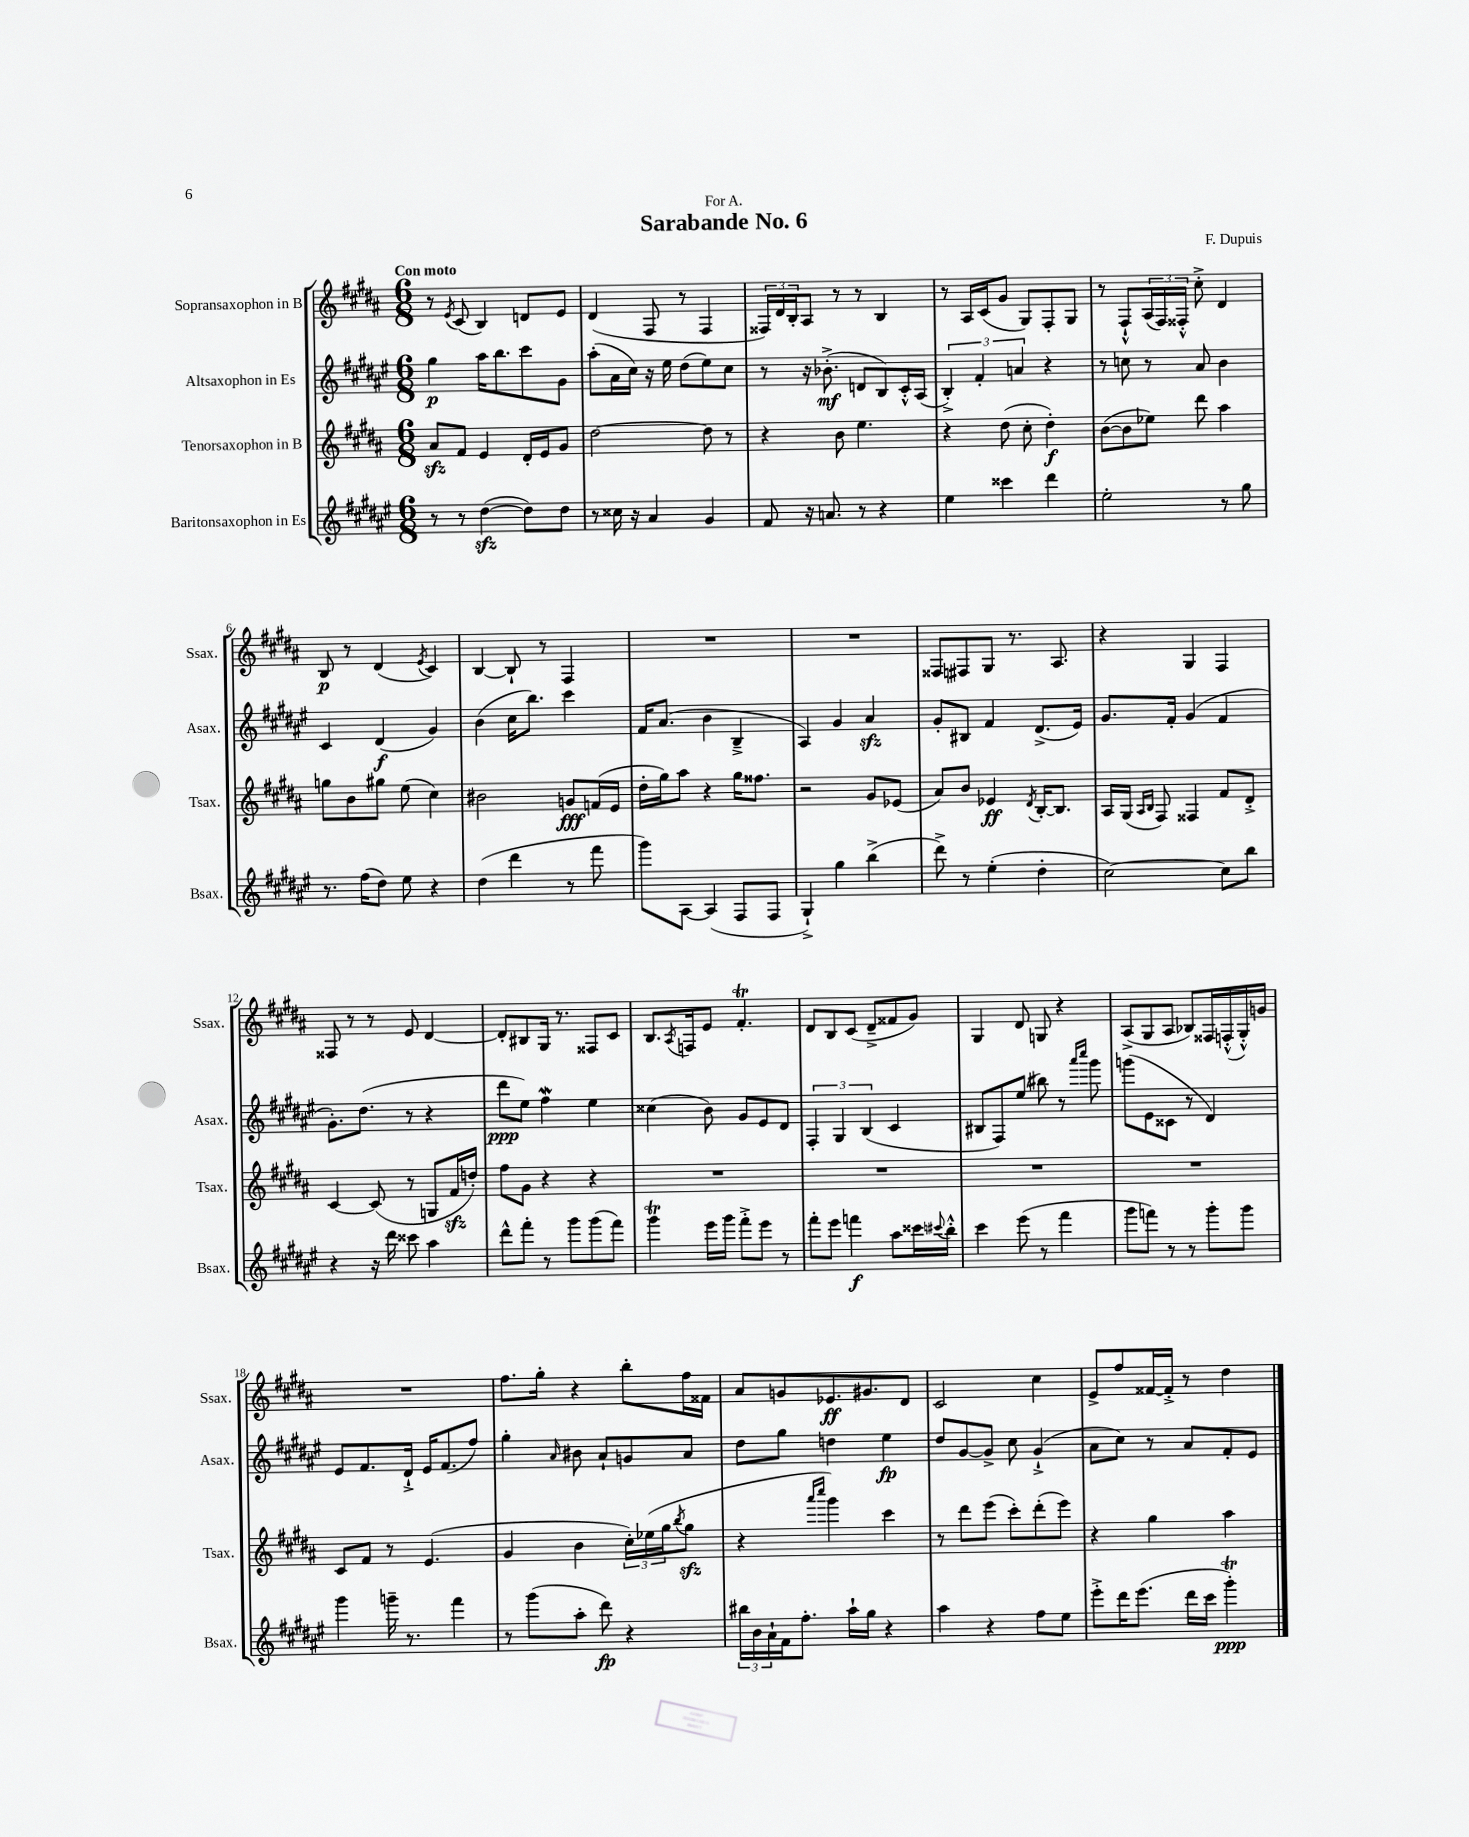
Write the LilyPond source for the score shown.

\header { title = "Sarabande No. 6" composer = "F. Dupuis" dedication = "For A." }
<<
\new StaffGroup <<
\new Staff = "s0" \with { instrumentName = "Sopransaxophon in B" shortInstrumentName = "Ssax." } {
    \clef treble \key b \major \numericTimeSignature \time 6/8 \tempo "Con moto"
    r8 \acciaccatura { e'8 } cis'8( b4) d'8 e'8 |
    dis'4( fis8 r8 fis4 |
    \tuplet 3/2 { fisis16) dis'16 b16-. } ais8 r8 r8 b4 |
    r8 ais16 cis'16( gis'8 gis8) fis8-. gis8 |
    r8 fis8-!-^ \tuplet 3/2 { ais16( fis16) fisis16-.-^ } cis''8-.-> dis'4 |
    b8\p r8 dis'4( \acciaccatura { e'8 } cis'4) |
    b4~ b8-! r8 fis4 |
    R2. |
    R2. |
    fisis8 fis8 gis8 r8. ais8. |
    r4 gis4 fis4 |
    fisis8 r8 r8 e'8 dis'4~ |
    dis'8-. bis8 gis16 r8. fisis8 cis'8 |
    b8. \acciaccatura { ais8 } f16 e'8 fis'4.-.\trill |
    dis'8 b8 cis'8( dis'8---> fisis'8 gis'8) |
    gis4 dis'8 g8 r4 |
    ais8->( gis8 ais8 bes8) fisis16 f16-.-^( gis16-.-^) g'16 |
    R2. |
    fis''8. gis''16-. r4 b''8-. fis''16 fisis'16 |
    ais'8 g'8 ees'8.\ff gis'8. dis'8 |
    cis'2 cis''4 |
    e'8-> fis''8 fisis'16~ fisis'16-.-> r8 dis''4 \bar "|." |
}
\new Staff = "s1" \with { instrumentName = "Altsaxophon in Es" shortInstrumentName = "Asax." } {
    \clef treble \key fis \major \numericTimeSignature \time 6/8
    gis''4\p ais''16 b''8. cis'''8 gis'8 |
    ais''8-.( ais'16 cis''16) r16 eis''16 dis''8( eis''8) cis''8 |
    r8 r16 bes'8.-.->\mf( d'8 b8) cis'16-.-^ ais16( |
    \tuplet 3/2 { b4-.->) fis'4-. a'4 } r4 |
    r8 c''8 r8 ais'8 b'4 |
    cis'4 dis'4\f( gis'4) |
    b'4( cis''16 b''8.) cis'''4 |
    fis'16 ais'8.( b'4 b4---> |
    ais4) gis'4 ais'4\sfz |
    gis'8-. bis8 fis'4 dis'8.->( eis'16) |
    gis'8. fis'16-. gis'4( fis'4 |
    gis'8.-.) dis''8.( r8 r4 |
    dis'''8\ppp eis''8) fis''4\mordent eis''4 |
    cisis''4( b'8) gis'8 eis'8 dis'8 |
    \tuplet 3/2 { fis4-. gis4 b4( } cis'4 |
    bis8 fis8) eis''8( bis''8) r8 \grace { ais'''16 cis''''16 } gis'''8 |
    g'''8( eis'8 cisis'8 r8 dis'4) |
    eis'8 fis'8. dis'16-!-> eis'16 fis'8.( fis''8) |
    gis''4-. \grace { ais'16 } bis'8 ais'8-! g'8 ais'8 |
    dis''8 gis''8 d''4 eis''4\fp |
    dis''8 gis'8~ gis'8-> cis''8 gis'4-!->( |
    ais'8 cis''8) r8 ais'8 fis'8-. eis'8 \bar "|." |
}
\new Staff = "s2" \with { instrumentName = "Tenorsaxophon in B" shortInstrumentName = "Tsax." } {
    \clef treble \key b \major \numericTimeSignature \time 6/8
    ais'8\sfz fis'8 e'4 dis'16-. e'16 gis'8 |
    dis''2~ dis''8 r8 |
    r4 b'8 e''4. |
    r4 dis''8( cis''8-. dis''4-.\f) |
    b'8~( b'8 ees''8) dis'''8 ais''4 |
    g''8 b'8 gis''8 e''8( cis''4) |
    bis'2 g'8\fff f'16( e'16 |
    dis''16-. gis''16) ais''8 r4 gis''16 fisis''8. |
    r2 gis'8 ees'8( |
    ais'8) b'8 ees'4\ff \acciaccatura { dis'8 } b16~-. b8. |
    ais16 gis16( \grace { ais16 b16 } fis8) fisis4 fis'8 dis'8-.-> |
    cis'4~ cis'8( r8 g8 fis'16\sfz d''16-.) |
    fis''8 gis'8 r4 r4 |
    R2. |
    R2. |
    R2. |
    R2. |
    cis'8 fis'8 r8 e'4.( |
    gis'4 b'4 \tuplet 3/2 { cis''16-.) ees''16( gis''16 } \acciaccatura { b''8 } gis''8\sfz |
    r4 \grace { ais'''16 cis''''16 } gis'''4) cis'''4 |
    r8 dis'''8 e'''8( cis'''8-.) dis'''8-.( e'''8) |
    r4 gis''4 ais''4 \bar "|." |
}
\new Staff = "s3" \with { instrumentName = "Baritonsaxophon in Es" shortInstrumentName = "Bsax." } {
    \clef treble \key fis \major \numericTimeSignature \time 6/8
    r8 r8 dis''4~\sfz( dis''8) dis''8 |
    r8 cisis''16 r16 ais'4 gis'4 |
    fis'8 r16 a'8. r8 r4 |
    eis''4 cisis'''4 dis'''4 |
    eis''2-. r8 gis''8 |
    r8. fis''16( dis''8) eis''8 r4 |
    dis''4( dis'''4 r8 fis'''8 |
    gis'''8) ais8~ ais4( fis8 fis8 |
    gis4-!->) gis''4 b''4->( |
    dis'''8->) r8 eis''4-.( dis''4-. |
    cis''2~) cis''8 b''8 |
    r4 r16 dis'''16 cisis'''8 ais''4 |
    dis'''8-^ fis'''8-. r8 gis'''8 gis'''8( fis'''8) |
    gis'''4\trill eis'''16 gis'''16 fis'''8-.-> eis'''8 r8 |
    fis'''8-. eis'''8 f'''4\f ais''8 cisis'''16 \appoggiatura { cis'''8 } b''16-.-^ |
    cis'''4 eis'''8( r8 fis'''4 |
    gis'''8 f'''8) r8 r8 gis'''8-. gis'''8 |
    gis'''4 g'''16-- r8. fis'''4 |
    r8 gis'''8( ais''8-. dis'''8\fp) r4 |
    \tuplet 3/2 { bis''16 b'16 ais'16-! } fis'16 fis''8.-. ais''16-! gis''16 r4 |
    ais''4 r4 fis''8 eis''8 |
    eis'''8-.-> dis'''16 eis'''8.( dis'''16 cis'''16 gis'''4-.\trill\ppp) \bar "|." |
}
>>
>>
